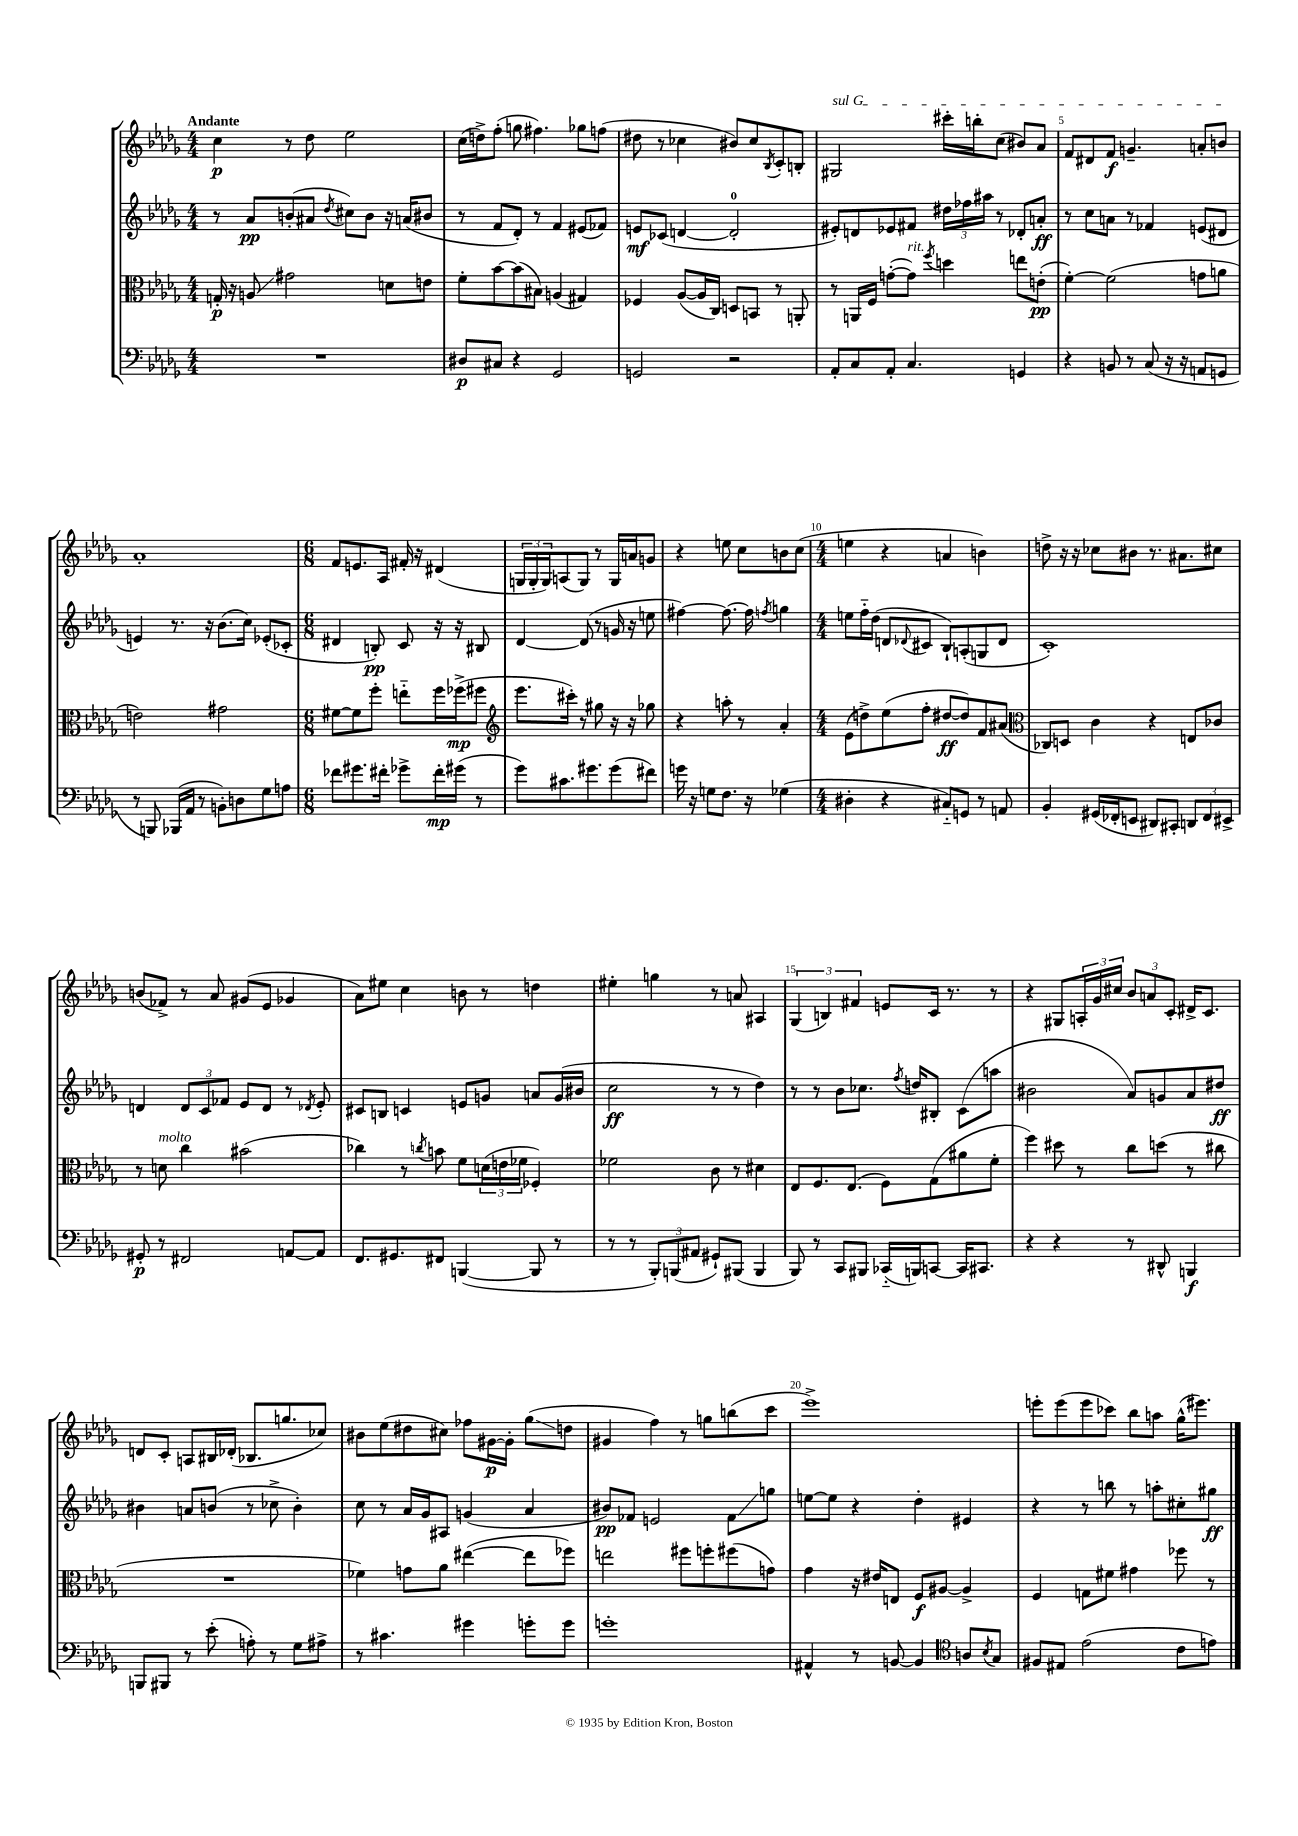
<<
\new StaffGroup <<
\new Staff = "s0" {
    \clef treble \key des \major \numericTimeSignature \time 4/4 \tempo "Andante"
    c''4\p r8 des''8 ees''2 |
    c''16( d''16->) f''8-.( g''8 fis''4.) ges''8 f''8( |
    dis''8 r8 ces''4 bis'8) ces''8 \acciaccatura { bes8 } c'8-. b8-. |
    \once \override TextSpanner.bound-details.left.text = \markup { \italic "sul G" } gis2\startTextSpan cis'''16-. b''16-. c''8( bis'8) aes'8 |
    f'8 dis'8 f'8\f g'4.-- a'8-. b'8\stopTextSpan |
    aes'1-. |
    \numericTimeSignature \time 6/8 f'8 e'8. aes16 fis'16-. r16 dis'4( |
    \tuplet 3/2 { g16 g16-. g16) } a8( g8) r8 g16 a'16 g'8 |
    r4 e''8 c''8 b'8 c''8( |
    \numericTimeSignature \time 4/4 e''4 r4 a'4 b'4) |
    d''8-> r16 r16 ces''8 bis'8 r8. ais'8. cis''8 |
    b'8( fes'8->) r8 aes'8 gis'8( ees'8 ges'4 |
    aes'8) eis''8 c''4 b'8 r8 d''4 |
    eis''4-. g''4 r8 a'8 ais4 |
    \tuplet 3/2 { ges4( b4) fis'4 } e'8 c'16 r8. r8 |
    r4 gis8 \tuplet 3/2 { a16-. ges'16 cis''16 } \tuplet 3/2 { bes'8 a'8 c'8-. } dis'16-> c'8. |
    d'8 c'8-. a8 bis16 des'16-.( bes8. g''8. ces''8) |
    bis'8 ees''8( dis''8 cis''8) fes''8 gis'16~\p gis'16-. ges''8\glissando( d''8 |
    gis'4 f''4) r8 g''8 b''8( c'''8 |
    ees'''1->) |
    e'''8-. e'''8( e'''8 ces'''8) bes''8 a''8 ges''16-^( eis'''8.) \bar "|." |
}
\new Staff = "s1" {
    \clef treble \key des \major \numericTimeSignature \time 4/4
    r8 aes'8\pp b'8-.( ais'8 \acciaccatura { des''8 } cis''8) b'8 r16 a'16( bis'8 |
    r8 f'8 des'8-.) r8 f'4 eis'8( fes'8) |
    e'8\mf ces'8( d'4~ d'2-0-. |
    eis'8-.) d'8 ees'8 fis'8 \tuplet 3/2 { dis''16 fes''16 ais''16 } r8 des'8-. a'8-.\ff |
    r8 c''8 a'8 r8 fes'4 e'8( dis'8 |
    e'4) r8. r16 bes'8.( c''16) ees'8-.( ces'8-. |
    \numericTimeSignature \time 6/8 dis'4 b8-.\pp) c'8 r16 r16 bis8 |
    des'4~ des'8( r8 g'16 r16 e''8 |
    fis''4~) fis''8.~ fis''16 \acciaccatura { f''8 } g''4 |
    \numericTimeSignature \time 4/4 e''8 f''16-_ des''16( d'8 \appoggiatura { des'8 } cis'8 bes8-!) a8-.( g8 des'8 |
    c'1-.) |
    d'4 \tuplet 3/2 { d'8 c'8 fes'8 } ees'8 d'8 r8 \acciaccatura { des'8 } ees'8-. |
    cis'8 b8 c'4 e'8 g'8 a'8 g'16( bis'16 |
    c''2\ff r8 r8 des''4) |
    r8 r8 bes'8 ces''8. \acciaccatura { f''8 } d''16 bis8-. c'8( a''8 |
    bis'2 aes'8) g'8 aes'8 dis''8\ff |
    bis'4 a'8 b'8( r8 ces''8-> b'4-.) |
    c''8 r8 aes'16 ges'16 ais8 g'4( aes'4 |
    bis'8\pp) fes'8 e'2 fes'8\glissando g''8 |
    e''8~ e''8 r4 des''4-. eis'4 |
    r4 r8 b''8 r8 a''8-. cis''8-. gis''8\ff \bar "|." |
}
\new Staff = "s2" {
    \clef alto \key des \major \numericTimeSignature \time 4/4
    g16-.\p r16 a8\glissando gis'2 d'8 e'8 |
    f'8-. bes'8~ bes'8( bis8) a4( gis4) |
    fes4 aes8~( aes16 c16) d8 b,8 r8 a,8-. |
    r8 a,16 f16 g'8~-.( g'8^\markup { \italic "rit." }) \acciaccatura { f''8 } d''4 e''8 e'8-.\pp( |
    f'4~-.) f'2( g'8 a'8 |
    e'2) gis'2 |
    \numericTimeSignature \time 6/8 fis'8~ fis'8 f''8-. e''8-_ f''16 fes''16->\mp( fis''8 |
    \clef treble ees'''8. cis'''16-.) r8 gis''8 r16 r16 ges''8 |
    r4 a''8-. r8 aes'4-. |
    \numericTimeSignature \time 4/4 ees'8( d''8->) ees''8( f''8-. dis''8~\ff dis''8) f'8 ais'8( |
    \clef alto ces8) d8 c'4 r4 e8 ces'8 |
    r8 d'8^\markup { \italic "molto" } c''4 bis'2( |
    ces''4) r8 \acciaccatura { c''8 } b'8 f'8 \tuplet 3/2 { d'16( e'16 fes'16 } fes4-.) |
    fes'2 c'8 r8 dis'4 |
    ees8 f8. ees8.( f8) ges8( ais'8 f'8-. |
    f''4) dis''8 r8 c''8 d''8( r8 cis''8 |
    R1 |
    fes'4) g'8 aes'8 eis''4~( eis''8 fes''8) |
    e''2 fis''8 f''8-. fis''8( g'8) |
    ges'4 r16 eis'16 e8 f8\f ais8~ ais4-> |
    f4 g8 fis'8 gis'4 fes''8 r8 \bar "|." |
}
\new Staff = "s3" {
    \clef bass \key des \major \numericTimeSignature \time 4/4
    R1 |
    dis8\p cis8 r4 ges,2 |
    g,2 r2 |
    aes,8-. c8 aes,8-. c4. g,4 |
    r4 b,8 r8 c8( r16 r16 a,8 g,8 |
    r8 b,,8) bes,,16( aes,16 r8 b,8-.) d8 ges8 a8 |
    \numericTimeSignature \time 6/8 fes'8 gis'8. fis'16-. ges'8-> fis'16-.\mp gis'16( r8 |
    ges'8) cis'8. gis'8. gis'8( fis'8) |
    g'16 r16 g8 f8. r16 ges4( |
    \numericTimeSignature \time 4/4 dis4-. r4 cis8-_) g,8 r8 a,8 |
    bes,4-. gis,16( fes,16-. e,8 dis,8) cis,8-. \tuplet 3/2 { d,8 fes,8 eis,8-> } |
    gis,8-.\p r8 fis,2 a,8~ a,8 |
    f,8. gis,8. fis,8 b,,4~( b,,8 r8 |
    r8 r8 \tuplet 3/2 { bes,,8-.) b,,8( ais,8 } gis,8-!) bis,,8( bis,,4 |
    bes,,8) r8 c,8 bis,,8 ces,16-_( b,,16) c,8~ c,16 cis,8. |
    r4 r4 r8 dis,8-^ b,,4\f |
    b,,8 bis,,8 r8 ees'8-.( a8-.) r8 ges8 ais8-> |
    r8 cis'4. gis'4 g'8-. g'8 |
    g'1-. |
    ais,4-^ r8 b,8~ b,4 \clef tenor a8 \acciaccatura { bes8 } ges8 |
    fis8 eis8 ees'2( c'8 e'8) \bar "|." |
}
>>
>>
\layout { \context { \Score \override BarNumber.break-visibility = ##(#f #t #t) barNumberVisibility = #(every-nth-bar-number-visible 5) } }
